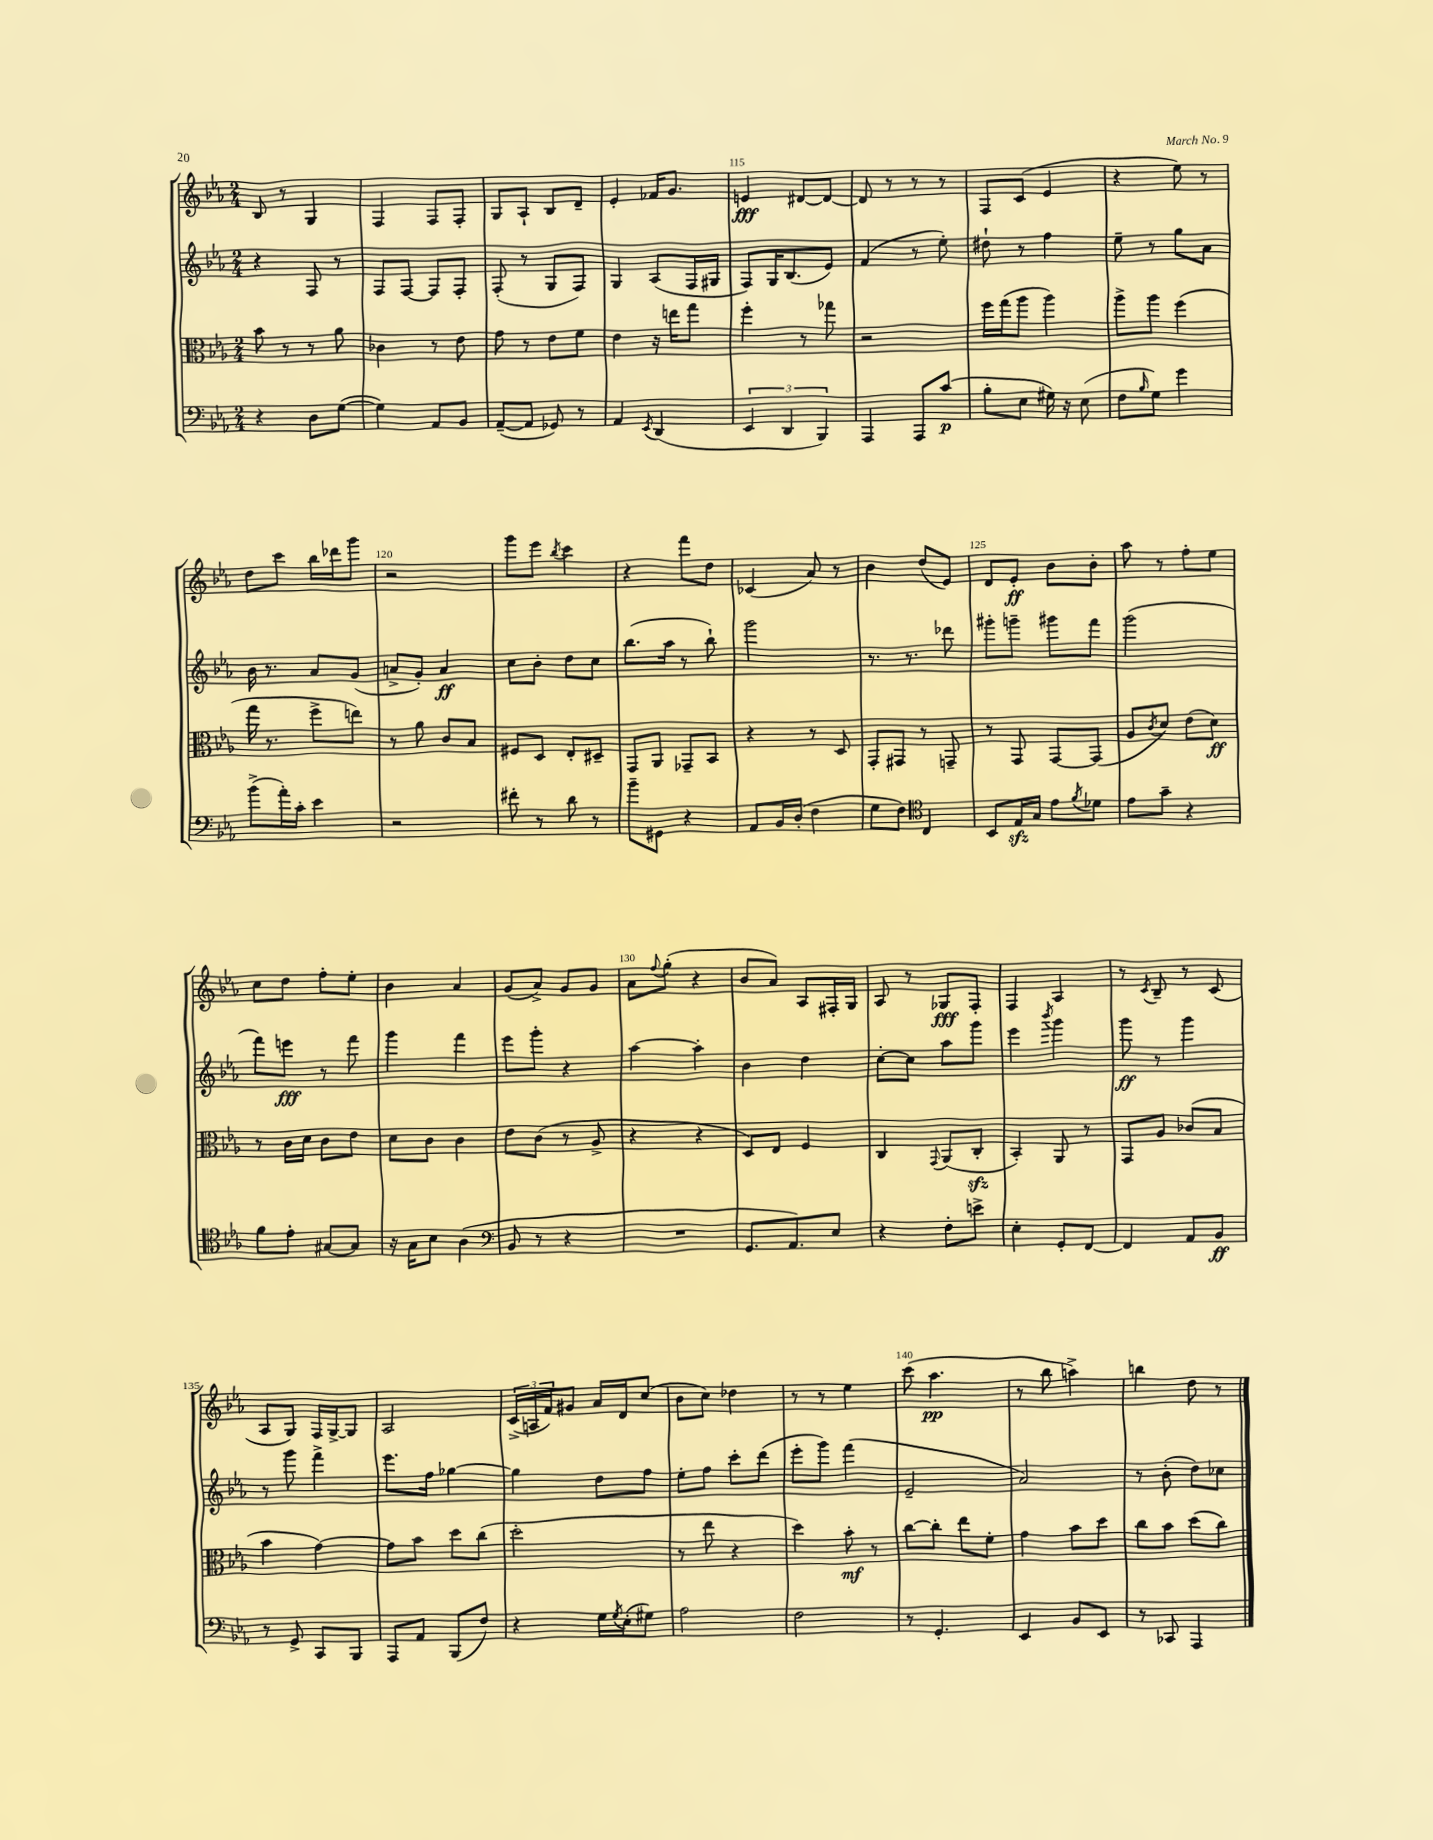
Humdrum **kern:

**kern	**kern	**kern	**kern
*staff4	*staff3	*staff2	*staff1
*clefF4	*clefC3	*clefG2	*clefG2
*k[b-e-a-]	*k[b-e-a-]	*k[b-e-a-]	*k[b-e-a-]
*M2/4	*M2/4	*M2/4	*M2/4
4r	8b-\	4r	8B-/
.	8r	.	8r
8D\L	8r	8F/	4G/
([8G\J	8a-\	8r	.
=	=	=	=
4G\])	4c-\	8F/L	4F/
.	.	[8F/J	.
8AA-/L	8r	8F/]L	8F/L
8BB-/J	8e-\	8F'/J	8F'/J
=	=	=	=
([8AA-~/L	8g\	(8F'/	8G/L
8AA-/]J	8r	8r	8A-`/J
8GG-/)	8e-\L	8G/L	8B-/L
8r	8f\J	8F/J)	8d~/J
=	=	=	=
4AA-/	4e-\	4G/	4e-'/
8qEE-/	.	.	.
(4DD/	16r	(8A-/L	16f-/LK
.	16ee\LK	.	8.g/J
.	8gg\J	16F/L	.
.	.	16G#/JJ	.
=	=	=	=
6EE-/	4ff'\	8F/L)	4e/
.	.	16G/K	.
6DD/	.	.	.
.	.	(8.B-/	.
.	8r	.	[8d#/L
6BBB-/)	.	.	.
.	8gg-\	8e-/J)	8d#/_J
=	=	=	=
4AAA-/	2r	(4f/	8d#/]
.	.	.	8r
8AAA-/L	.	8r	8r
(8c/J	.	8ee-'\)	8r
=	=	=	=
8B-'\L	16ff\LL	8dd#`\	8F/L
.	(16gg\J	.	.
8E-\J	8aa-\J	8r	(8c/J
16G#\)	4aa-\)	4ff\	4e-/
16r	.	.	.
(8E-\	.	.	.
=	=	=	=
8F\L	8aa-^\L	8ee-~\	4r
16qqB-/	.	.	.
8G\J)	8aa-\J	8r	.
4g\	(4ff\	8gg\L	8ee-\)
.	.	8a-\J	8r
=	=	=	=
(8b-^\L	16gg\	16b-\	8dd\L
.	8.r	8.r	.
16a-'\L)	.	.	8ccc\J
16c'\JJ	.	.	.
4e-\	8ff^\L	8a-/L	16bb-\LL
.	.	.	16ddd-\J
.	8ee\J)	(8g/J	8ggg\J
=	=	=	=
2r	8r	8a^/L	2r
.	8a-\	8g'/J)	.
.	8c/L	4a/	.
.	8B-/J	.	.
=	=	=	=
8f#'\	8F#/L	8cc\L	8ggg\L
8r	8D/J	8b-'\J	8eee-\J
.	.	.	8qbb-/
8d\	8E-'/L	8dd\L	4ccc\
8r	8D#~/J	8cc\J	.
=	=	=	=
8b-~\L	8GG/L	(8.bb-\L	4r
8GG#\J	8AA-/J	.	.
.	.	16aa-\Jk	.
4r	8GG-~/L	8r	8fff\L
.	8BB-/J	8bb-`\)	8dd\J
=	=	=	=
8AA-/L	4r	2ggg\	(4c-/
16BB-/L	.	.	.
(16D'/JJ	.	.	.
4F\	8r	.	8a-/)
.	8D/	.	8r
=	=	=	=
8G\L	8GG'/L	8.r	4b-\
8F\J)	8GG#/J	.	.
.	.	8.r	.
*clefC4	*	*	*
4C/	8r	.	(8dd/L
.	8GG~/	8ddd-\	8e-/J)
=	=	=	=
8BB-/L	8r	8ggg#'\L	8d/L
16E-/L	8GG/	8ggg~\J	8e-'/J
16G/JJ	.	.	.
8e-\L	[8GG/L	8ggg#\L	8b-\L
8qf/	.	.	.
8d-\J	(8GG/]J	8fff\J	8b-'\J
=	=	=	=
8e-\L	8A-/L	(2ggg\	8aa-\
.	8qc/	.	.
8g~\J	8d/J)	.	8r
4r	(8e-\L	.	8ff'\L
.	8d\J)	.	8ee-\J
=	=	=	=
8f\L	8r	8fff\L)	8cc\L
8e-'\J	16c\LL	8eee\J	8dd\J
.	16d\JJ	.	.
[8G#/L	8c\L	8r	8ff'\L
8G#/]J	8e-\J	8fff\	8ee-'\J
=	=	=	=
16r	8d\L	4ggg\	4b-\
16G\LK	.	.	.
8B-\J	8c\J	.	.
(4A-\	4c\	4fff\	4a-/
=	=	=	=
*clefF4	*	*	*
8BB-/	8e-\L	8eee-\L	(8g/L
8r	(8c\J	8ggg'\J	8a-^/J)
4r	8r	4r	8g/L
.	8A-^/	.	8g/J
=	=	=	=
2r	4r	[4aa-\	8a-\L
.	.	.	8qqff/
.	.	.	(8gg'\J
.	4r	4aa-'\]	4r
=	=	=	=
8.GG/L	8D/L)	4b-\	8b-/L
.	8E-/J	.	8a-/J)
8.AA-/)	.	.	.
.	4F/	4dd\	8A-/L
8E-/J	.	.	16F#'/L
.	.	.	16G/JJ
=	=	=	=
4r	4C/	[8cc'\L	8A-/
.	.	8cc\]J	8r
.	8qqGG/	.	.
8F'\L	(8AA-/L	8aa-\L	8G-/L
8e^\J	8C'/J	8ggg\J	8F'/J
=	=	=	=
4E-'\	4BB-'/)	4eee-\	4F/
.	.	8qbbb-/	.
8GG'/L	8AA-/	4ggg\	4A-/
[8FF/J	8r	.	.
=	=	=	=
4FF/]	8GG/L	8ggg\	8r
.	.	.	8qc/
.	8A-/J	8r	8B-~/
8AA-/L	(8c-/L	4ggg\	8r
8BB-/J	8B-/J	.	(8c/
=	=	=	=
8r	4b-\	8r	8A-/L
8GG^/	.	8ggg\	8G/J)
8CC/L	[4g\)	4fff^\	16F/LL
.	.	.	[16G^/J
8BBB-/J	.	.	8G/]J
=	=	=	=
8AAA-/L	8g\]L	8.eee-\L	2A-/
8AA-/J	8b-\J	.	.
.	.	16ff\Jk	.
(8BBB-/L	8dd\L	[4gg-\	.
8F/J)	(8cc\J	.	.
=	=	=	=
4r	2dd'\	4gg-\]	(24c^/LL
.	.	.	24A/
.	.	.	24f/J)
.	.	.	8g#/J
16G\LL	.	8dd\L	16a-/LL
8qG/	.	.	.
(16E-'\J	.	.	16d/J
8G#\J)	.	8ff\J	(8cc/J
=	=	=	=
2A-\	8r	8ee-'\L	8b-\L
.	8ee-\	8ff\J	8cc\J)
.	4r	8ccc'\L	4dd-\
.	.	(8ddd\J	.
=	=	=	=
2F\	4dd\)	8eee-'\L	8r
.	.	8ggg\J)	8r
.	8b-'\	(4fff\	4ee-\
.	8r	.	.
=	=	=	=
8r	[8cc\L	2e-~/	(8ccc\
4.GG'/	8cc'\]J	.	4.aa-\
.	8ee-\L	.	.
.	8f'\J	.	.
=	=	=	=
4EE-/	4g\	2a-/)	8r
.	.	.	8bb-\
8BB-/L	8b-\L	.	4aa^\)
8EE-/J	8dd\J	.	.
=	=	=	=
8r	8cc\L	8r	4bb\
8CC-/	8b-\J	(8b-'\	.
4AAA-/	(8dd\L	8dd\L)	8dd\
.	8cc\J)	8cc-\J	8r
==	==	==	==
*-	*-	*-	*-
